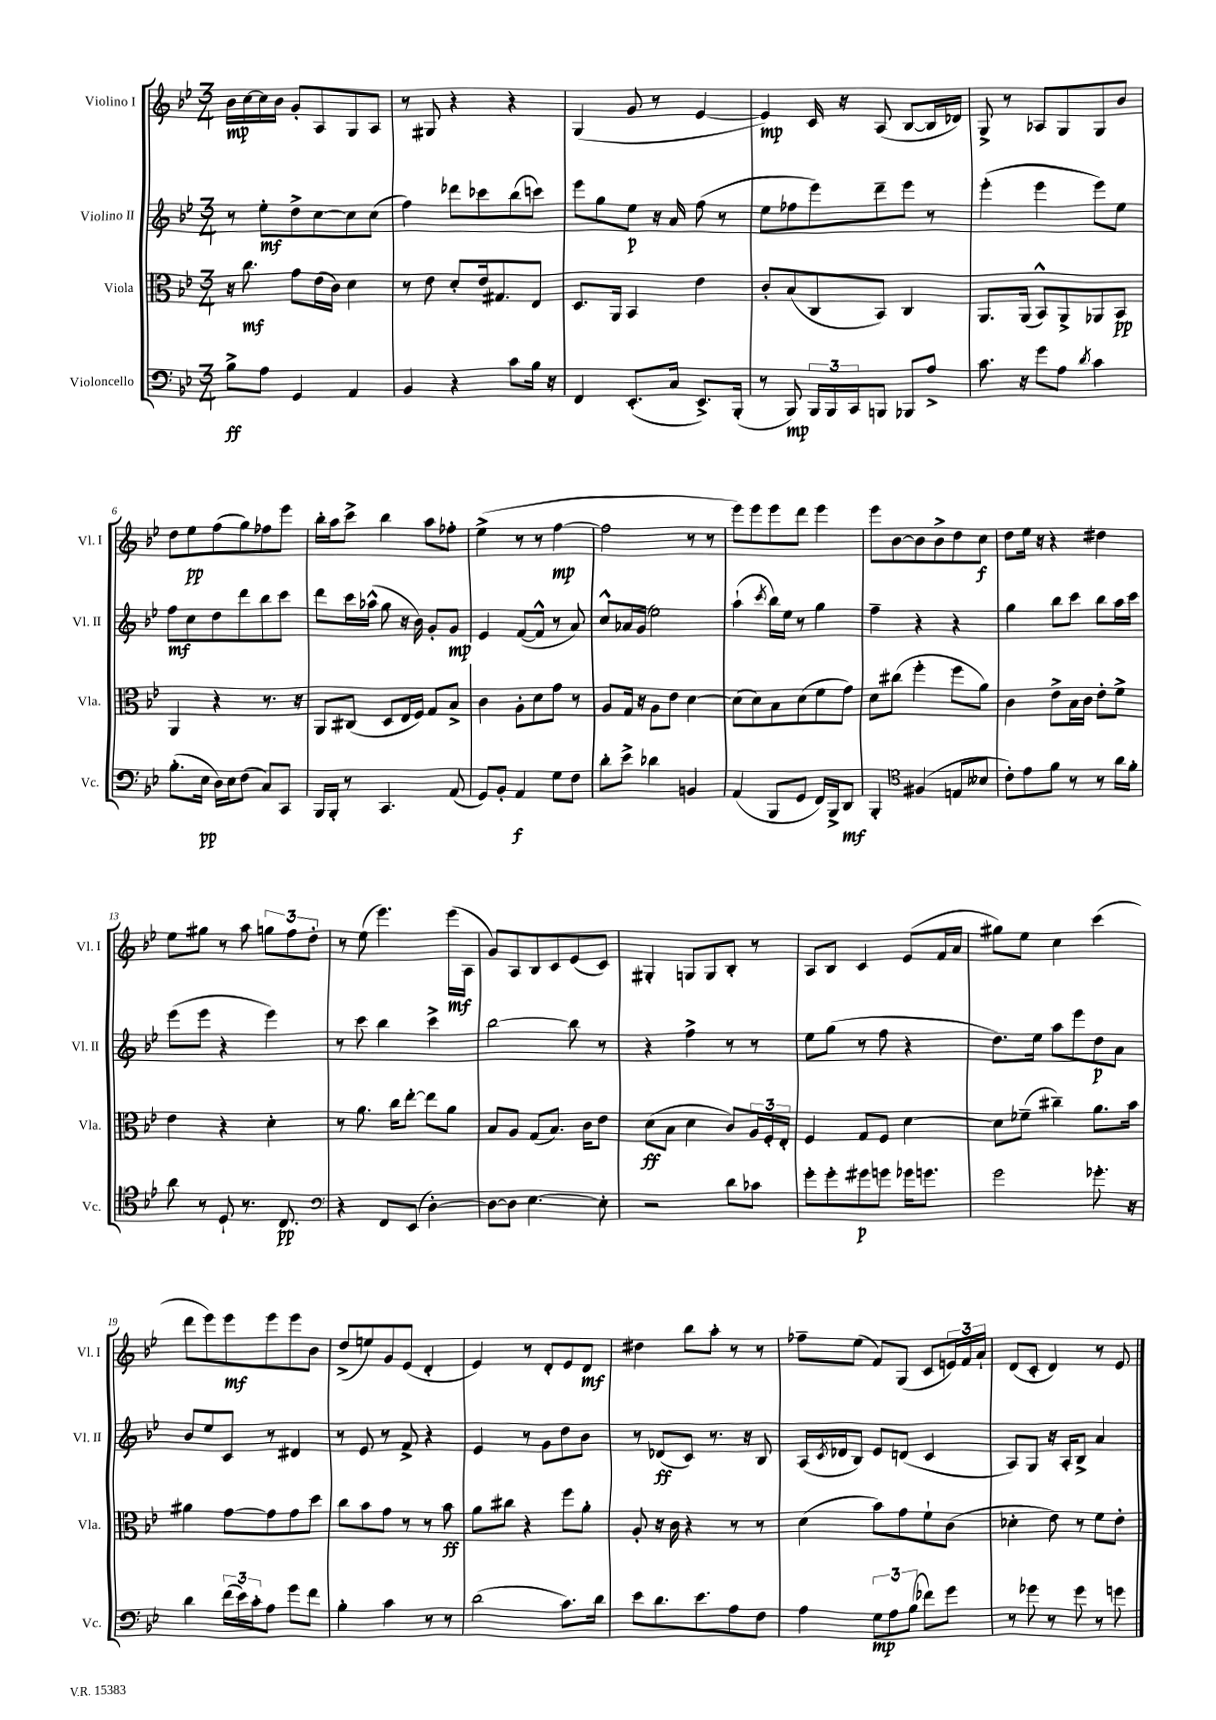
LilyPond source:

<<
\new StaffGroup <<
\new Staff = "s0" \with { instrumentName = "Violino I" shortInstrumentName = "Vl. I" } {
    \clef treble \key bes \major \numericTimeSignature \time 3/4
    bes'16\mp c''16~ c''16 bes'16 g'8-. a8 g8 a8 |
    r8 gis8 r4 r4 |
    g4( g'8 r8 ees'4~ |
    ees'4\mp) c'16 r16 a8( bes8~ bes16 des'16) |
    g8-> r8 aes8 g8 g8 bes'8 |
    d''8 ees''8\pp f''8( g''8) fes''8 ees'''8 |
    bes''16-. a''16 c'''8-> bes''4 a''8 fes''8-. |
    ees''4->( r8 r8 f''4~\mp |
    f''2 r8 r8 |
    ees'''8) ees'''8 ees'''8 d'''8 ees'''4 |
    ees'''8 bes'8~ bes'8 bes'8-> d''8 c''8\f |
    d''8 ees''16 r16 r4 dis''4 |
    ees''8 gis''8 r8 a''8 \tuplet 3/2 { g''8 f''8 d''8-. } |
    r8 ees''8( ees'''4.) ees'''16\mf( a16 |
    g'8) a8 bes8 c'8 ees'8( c'8) |
    gis4-. g8 g8 bes8-. r8 |
    a8 bes8 c'4 ees'8( f'16 a'16 |
    gis''8) ees''8 c''4 c'''4( |
    d'''8 ees'''8) ees'''8\mf ees'''8 ees'''8 bes'8 |
    d''8->( e''8) g'8 ees'8( d'4-. |
    ees'4) r8 d'8-. ees'8 d'8\mf |
    dis''4 bes''8 a''8-. r8 r8 |
    fes''8-- ees''8( f'8) g8( c'8 \tuplet 3/2 { e'16) f'16 a'16-! } |
    d'8( c'8-. d'4) r8 ees'8 \bar "|." |
}
\new Staff = "s1" \with { instrumentName = "Violino II" shortInstrumentName = "Vl. II" } {
    \clef treble \key bes \major \numericTimeSignature \time 3/4
    r8 ees''8-.\mf d''8-> c''8~ c''8 c''8( |
    f''4) des'''8 ces'''8 bes''8( c'''8) |
    ees'''8 g''8 ees''8\p r16 a'16 f''8( r8 |
    ees''8 fes''8 ees'''8) d'''8-- ees'''8 r8 |
    ees'''4-.( ees'''4 ees'''8) ees''8 |
    f''8\mf c''8 d''8 d'''8 bes''8 c'''8 |
    d'''8 c'''16 aes''16-^( g''8 r16 bes'16) g'8-. g'8\mp |
    ees'4 f'8~( f'8-^ r8 a'8) |
    c''8-^ aes'16 g'16( ees''2) |
    a''4-!( \acciaccatura { c'''8 } bes''16) ees''16 r8 g''4 |
    f''4-- r4 r4 |
    g''4 bes''8 c'''8 bes''8 a''16 c'''16 |
    ees'''8( ees'''8 r4 ees'''4) |
    r8 c'''8 bes''4 c'''4-> |
    bes''2~ bes''8 r8 |
    r4 f''4-> r8 r8 |
    ees''8 g''8( r8 f''8 r4 |
    d''8.) ees''16 a''8 ees'''8 d''8\p a'8 |
    bes'8 ees''8 c'8 r8 dis'4 |
    r8 ees'8 r8 f'8-> r4 |
    ees'4 r8 g'8 d''8 bes'8 |
    r8 des'8\ff( c'8) r8. r16 bes8 |
    a16( \acciaccatura { c'8 } des'16 bes8) ees'8 d'8( c'4 |
    a8) g8 r16 a16-. bes8-> a'4 \bar "|." |
}
\new Staff = "s2" \with { instrumentName = "Viola" shortInstrumentName = "Vla." } {
    \clef alto \key bes \major \numericTimeSignature \time 3/4
    r16 c''8.\mf g'8 ees'16( c'16) d'4 |
    r8 ees'8 d'8-. ees'16 gis8. ees8 |
    d8. a,16 bes,4 ees'4 |
    c'8-. bes8( c8 bes,8) c4 |
    a,8. a,16( bes,8-^) a,8-> aes,8 bes,8\pp |
    a,4 r4 r8. r16 |
    a,8 cis8( d8 ees16 f16) g8 bes8-> |
    c'4 a8-. d'8 g'8 r8 |
    a8 g16 r16 a8 ees'8 d'4~ |
    d'8( d'8) bes8 d'8( f'8 g'8) |
    d'8 cis''8( f''4-. f''8 a'8) |
    c'4 ees'8-> bes16 c'16 ees'8-. f'8-> |
    ees'4 r4 d'4-. |
    r8 a'8. c''16 ees''8~-. ees''8 a'8 |
    bes8 a8 g8( bes8.) c'16 ees'8 |
    d'8\ff( bes8 d'4 c'8) \tuplet 3/2 { a16 f16-. ees16-. } |
    f4 g8 f8 d'4~ |
    d'8 fes'8--( cis''4--) a'8. bes'16 |
    ais'4 g'8~ g'8 g'8 d''8 |
    c''8 bes'8 g'8 r8 r8 bes'8\ff |
    a'8 cis''8 r4 f''8 a'8-. |
    a8-. r16 c'16 r4 r8 r8 |
    d'4( bes'8) g'8 f'8-! c'8( |
    des'4-. ees'8) r8 f'8 ees'8-. \bar "|." |
}
\new Staff = "s3" \with { instrumentName = "Violoncello" shortInstrumentName = "Vc." } {
    \clef bass \key bes \major \numericTimeSignature \time 3/4
    bes8->\ff a8 g,4 a,4 |
    bes,4 r4 c'8 bes16 r16 |
    f,4 ees,8.-.( c16 ees,8.->) bes,,16-.( |
    r8 bes,,8\mp) \tuplet 3/2 { bes,,16 bes,,16 c,16 } b,,8 bes,,8 a8-> |
    c'8. r16 g'8 a8 \acciaccatura { d'8 } c'4 |
    bes8.-.( ees16\pp d16) ees16 f8( c8) c,8 |
    bes,,16 bes,,16-. r8 c,4. a,8( |
    g,8) bes,8-. a,4\f g8 f8 |
    d'8-. ees'8-> des'4 b,4 |
    a,4( bes,,8 g,8 f,16) bes,,16-> d,8\mf |
    bes,,4-. \clef tenor fis4( e8 beses8 |
    c'8-.) ees'8 f'8 r8 r8 a'16 f'16-. |
    a'8 r8 d8-! r8. c8.\pp |
    \clef bass r4 f,8 ees,8( d4~-.) |
    d8~ d8 ees4.~ ees8-. |
    r2 d'8 ces'8 |
    g'8-. g'8-. gis'8\p g'8 ges'16 g'8. |
    g'2 ges'8.-. r16 |
    d'4 \tuplet 3/2 { f'16( ees'16) c'16-. } a8 g'8 f'8 |
    bes4-. c'4 r8 r8 |
    d'2( c'8.) d'16 |
    ees'8 d'8. ees'8. a8 f8 |
    a4 \tuplet 3/2 { g8\mp a8 bes8( } fes'8) g'8 |
    r8 ges'8 r8 ges'8 r8 g'8 \bar "|." |
}
>>
>>
